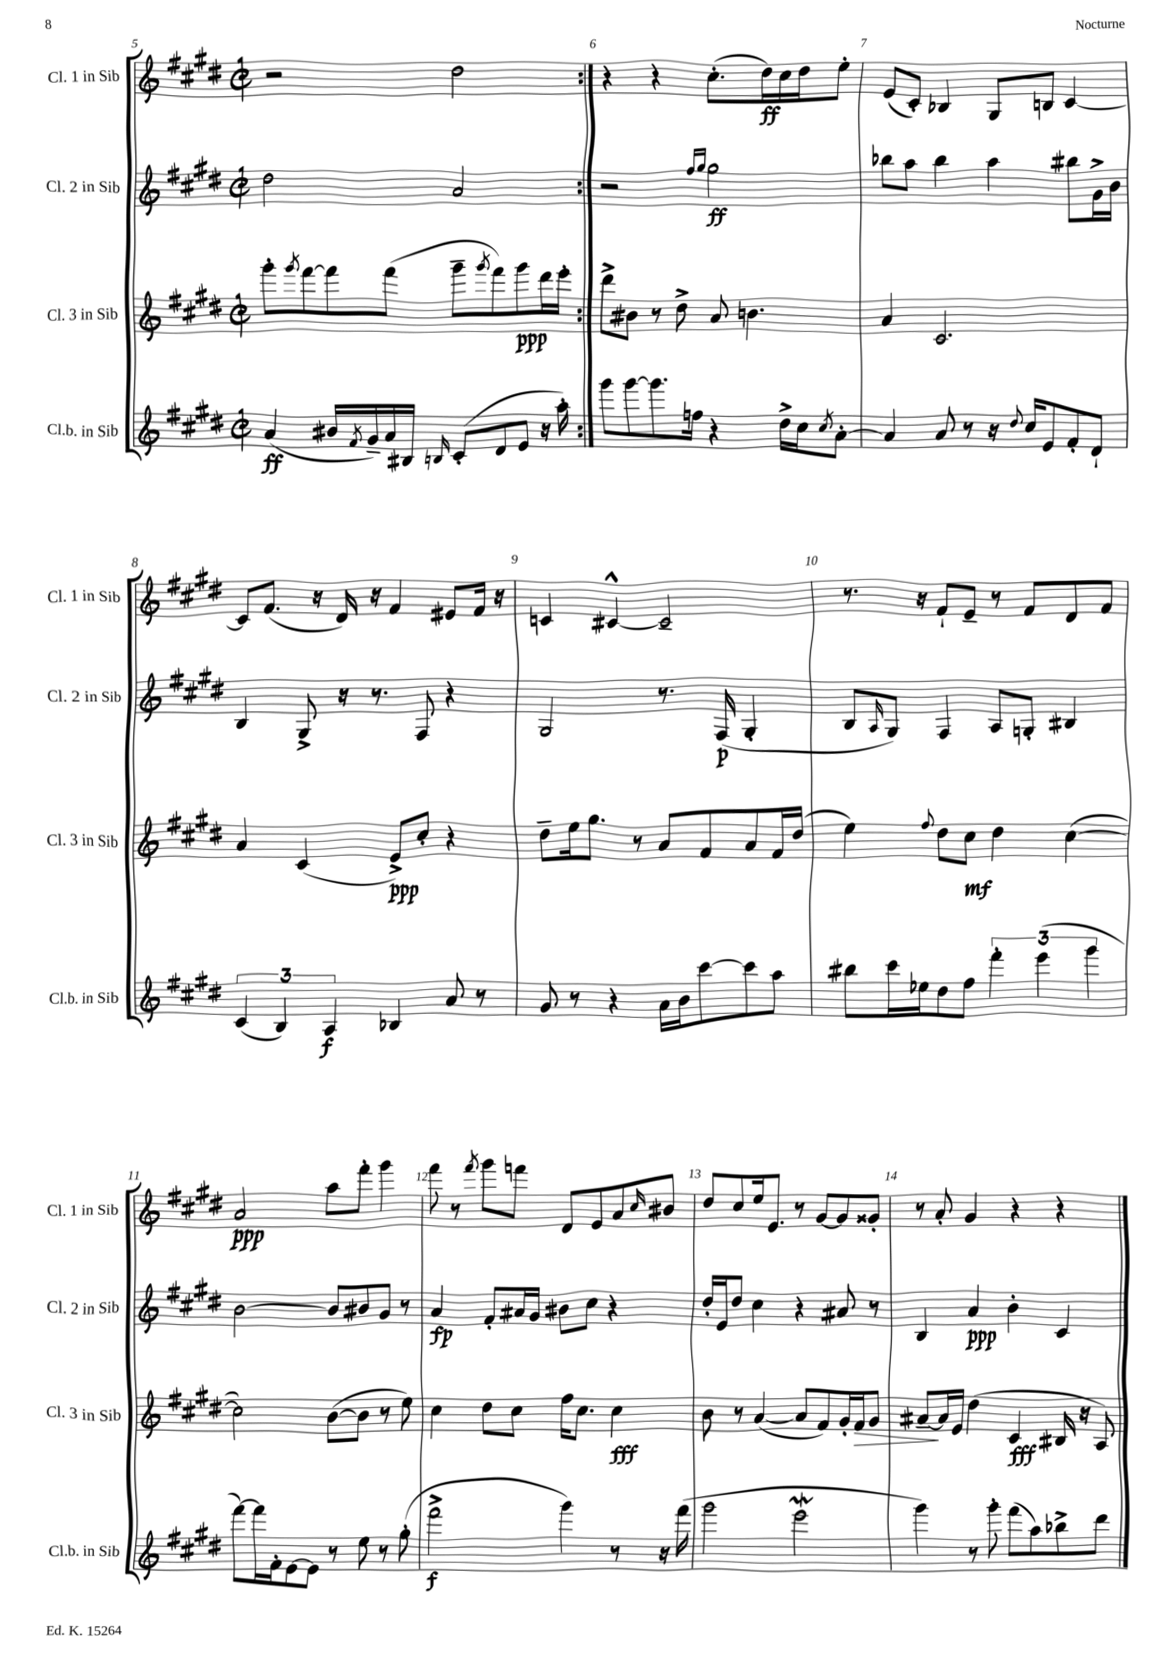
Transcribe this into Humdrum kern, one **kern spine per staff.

**kern	**kern	**kern	**kern
*staff4	*staff3	*staff2	*staff1
*clefG2	*clefG2	*clefG2	*clefG2
*k[f#c#g#d#]	*k[f#c#g#d#]	*k[f#c#g#d#]	*k[f#c#g#d#]
*M2/2	*M2/2	*M2/2	*M2/2
*met(c|)	*met(c|)	*met(c|)	*met(c|)
(4a/	8ggg#'\L	2dd#\	2r
.	8qggg#/	.	.
.	[8fff#\	.	.
16b#/LL	8fff#\]	.	.
8qf#/	.	.	.
16g#~/)	.	.	.
16a/	(8fff#\J	.	.
16B#/JJ	.	.	.
16qqB/	.	.	.
(8c#'/L	8ggg#~\L	2a/	2dd#\
.	8qggg#/	.	.
8d#/	8fff#\)	.	.
8e/J	8ggg#\	.	.
16r	16ddd#\L	.	.
16aa'\)	16eee'\JJ	.	.
=:|!	=:|!	=:|!	=:|!
8ggg#\L	8ddd#^\L	2r	4r
[8ggg#\	8b#\J	.	.
8.ggg#\]	8r	.	4r
.	8dd#^\	.	.
16ff\Jk	.	.	.
.	.	16qqff#/LL	.
.	.	16qqgg#/JJ	.
4r	8a/	2gg#\	(8.cc#'\L
.	4.b\	.	.
.	.	.	16dd#\L)
16dd#^\LL	.	.	16cc#\
16cc#\J	.	.	16dd#\J
8qcc#/	.	.	.
[8a'\J	.	.	8ee'\J
=	=	=	=
4a/]	4a/	8bb-\L	(8e/L
.	.	8aa\J	8c#'/J)
8a/	2.c#/	4bb-\	4B-/
8r	.	.	.
16r	.	4aa\	8G#/L
8qqdd#/	.	.	.
16cc#/LK	.	.	.
8e/	.	.	8B/J
8f#'/	.	8bb#\L	[4c#/
8d#`/J	.	16g#^\L	.
.	.	16b\JJ	.
=	=	=	=
(6c#/	4a/	4B/	8c#/]L
.	.	.	(8.f#/J
6B/)	.	.	.
.	(4c#/	8G#^/	.
.	.	.	16r
6A/	.	.	.
.	.	16r	16d#/)
.	.	8.r	16r
4B-/	8e^/L)	.	4f#/
.	8cc#'/J	8F#/	.
8a/	4r	4r	8e#/L
8r	.	.	16f#/Jk
.	.	.	16r
=	=	=	=
8g#/	8dd#~\L	2G#/	4c/
8r	16ee\k	.	.
.	8.gg#\J	.	.
4r	.	.	[4c#^^/
.	8r	.	.
16a\LL	8a/L	8.r	2c#~/]
16b\J	.	.	.
[8ccc#\	8f#/	.	.
.	.	(16F#/	.
8ccc#\]	8a/	4G#'/	.
8aa\J	16f#/L	.	.
.	(16dd#/JJ	.	.
=	=	=	=
8bb#\L	4ee\)	8B/L	8.r
.	.	16qqA/	.
16ccc#\L	.	8G#/J)	.
16ee-\J	.	.	16r
.	8qqff#/	.	.
8dd#\	8dd#\L	4F#/	8f#`/L
8ff#\J	8cc#\J	.	8e~/J
6fff#'\	4dd#\	8A/L	8r
.	.	8G'/J	8f#/L
(6eee\	.	.	.
.	([4cc#\	4B#/	8d#/
6ggg#\	.	.	.
.	.	.	8f#/J
=	=	=	=
[8fff#\L)	2cc#\])	[2b\	2a/
16fff#\]L	.	.	.
16f#'\J	.	.	.
[8e\	.	.	.
8e\]J	.	.	.
8r	([8b\L	8b/]L	8aa\L
8ee\	8b\]J	8b#/	8fff#'\J
8r	8r	8g#/J	4ggg#\
(8gg#'\	8ee\)	8r	.
=	=	=	=
2fff#^\	4cc#\	4a/	8fff#\
.	.	.	8r
.	.	.	8qfff#/
.	8dd#\L	8f#'/L	8ggg#\L
.	8cc#\J	16a#/L	8fff\J
.	.	16g#/JJ	.
4ggg#\)	16ff#\LK	8b#\L	8d#/L
.	8.cc#\J	.	.
.	.	8cc#\J	8e/
8r	4cc#\	4r	8a/
.	.	.	16qqcc#/
16r	.	.	8b#/J
(16fff#\	.	.	.
=	=	=	=
2ggg#\	8b\	16dd#'/LL	8dd#/L
.	.	16e/J	.
.	8r	8dd#/J	8cc#/
.	([4a/	4cc#\	16ee/k
.	.	.	8.e/J
2eee\	8a/]L	4r	8r
.	8f#/)	.	[8g#/L
.	16g#'/L	8a#/	8g#/]
.	16f#/J	.	.
.	8g#/J	8r	8g##'/J
=	=	=	=
4ggg#\)	[8a#~/L	4B/	8r
.	16a#/]L	.	8a'/
.	16e/JJ	.	.
8r	(4dd#\	4a/	4g#/
8ggg#'\	.	.	.
(8fff#\L	4c#/	4b'\	4r
8aa\)	.	.	.
8bb-^\	16B#/	4c#/	4r
.	16r	.	.
8ddd#\J	8A/)	.	.
==	==	==	==
*-	*-	*-	*-
